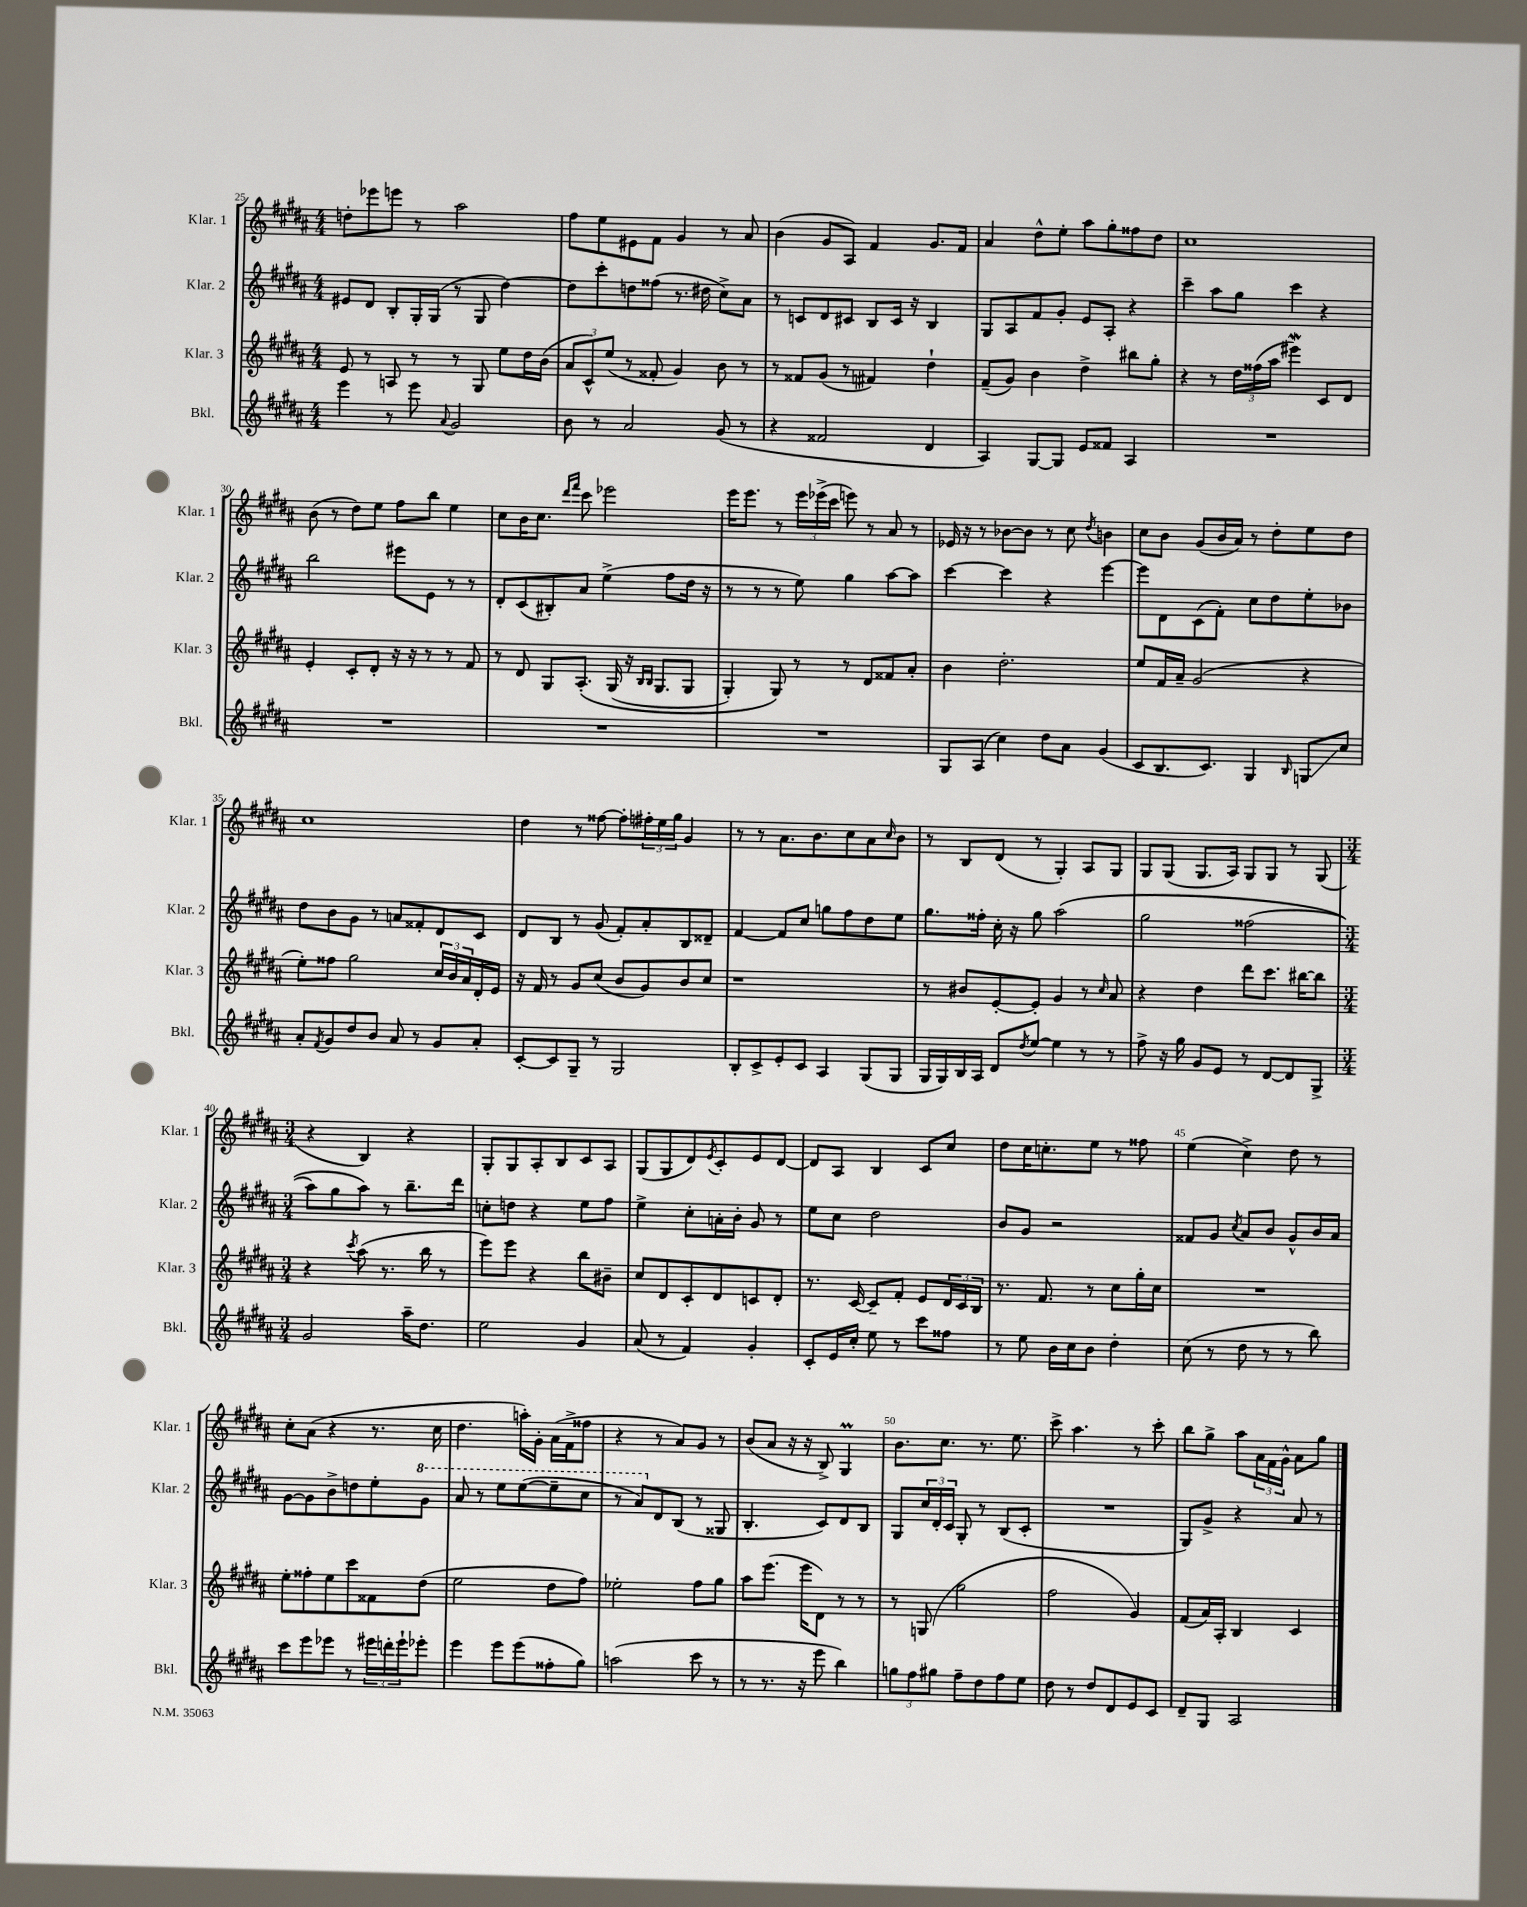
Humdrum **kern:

**kern	**kern	**kern	**kern
*staff4	*staff3	*staff2	*staff1
*clefG2	*clefG2	*clefG2	*clefG2
*k[f#c#g#d#a#]	*k[f#c#g#d#a#]	*k[f#c#g#d#a#]	*k[f#c#g#d#a#]
*M4/4	*M4/4	*M4/4	*M4/4
4eee	8e	8e#	8dd'
.	8r	8d#	8eee-
8r	8A	8B'	8eee
8eee	8r	16G#'	8r
.	.	(16G#	.
8qqa#	.	.	.
2g#	8r	8r	2aa#
.	8G#	8G#	.
.	8ee	[4dd#)	.
.	16dd#	.	.
.	(16b	.	.
=	=	=	=
8b	12a#	8dd#]	8ff#
.	12c#^^)	.	.
8r	.	8ccc#'	8ee
.	(12ee	.	.
2a#	8r	8dd	8e#
.	8f##'	(8ff##	8f#
.	4g#)	8.r	4g#
.	.	16dd#	.
(8g#	8b	8cc#^)	8r
8r	8r	8a#	8a#
=	=	=	=
4r	8r	8r	(4b
.	8f##	8c	.
2f##	(8g#	8d#	8g#
.	8r	8c#	8A#)
.	4f#)	8B	4f#
.	.	16c#	.
.	.	16r	.
4d#	4dd#`	4B	8.g#
.	.	.	16f#
=	=	=	=
4A#)	(8f#~	8G#	4a#
.	8g#)	8A#	.
[8G#	4b	8f#	8dd#^^
8G#]	.	8g#'	8ee'
8e	4dd#^	8e	8aa#
8f##	.	8A#'	8gg#'
4A#	8bb#	4r	8ff##
.	8gg#'	.	8dd#
=	=	=	=
1r	4r	4ccc#~	1cc#
.	8r	8aa#	.
.	24dd#	8gg#	.
.	(24ff##	.	.
.	24aa#	.	.
.	4eee#)	4ccc#	.
.	8c#	4r	.
.	8d#	.	.
=	=	=	=
1r	4e'	2bb	(8b
.	.	.	8r
.	8c#'	.	8dd#)
.	8d#'	.	8ee
.	16r	8eee#	8ff#
.	16r	.	.
.	8r	8e	8bb
.	8r	8r	4ee
.	8f#	8r	.
=	=	=	=
1r	8r	8d#'	8cc#
.	8d#	(8c#	16b
.	.	.	8.cc#
.	8G#	8B#')	.
.	.	.	16qqddd#
.	.	.	16qqfff#
.	&(8.A#'	8a#	8ccc#
.	.	(4ee^	2eee-
.	(16G#	.	.
.	16r	.	.
.	16qqB	.	.
.	16qqB	.	.
.	8.G#	.	.
.	.	8ff#	.
.	8G#	16dd#	.
.	.	16r	.
=	=	=	=
1r	4G#')	8r	16eee
.	.	.	8.eee
.	.	8r	.
.	8G#&)	8r	8r
.	8r	8ee)	24eee
.	.	.	(24eee-^
.	.	.	24ccc#
.	8r	4gg#	8eee)
.	8d#	.	8r
.	8f##	[8aa#	8a#
.	8a#'	8aa#]	8r
=	=	=	=
8G#	4b	[4ccc#	16e-
.	.	.	16r
(8A#	.	.	8r
4cc#)	2.dd#'	4ccc#]	[8b-
.	.	.	8b-]
8dd#	.	4r	8r
8a#	.	.	8cc#
.	.	.	8qdd#
(4g#	.	[4eee	4b
=	=	=	=
8c#	8ee	8eee]	8cc#
8.B	16f#	8d#	8b
.	16a#~	.	.
.	(2g#	(8c#	(8g#
8.c#)	.	.	.
.	.	8f#')	16b
.	.	.	16a#)
4G#	.	8cc#	8r
.	.	8dd#	8dd#'
16qqB	.	.	.
8G	4r	8ee'	8ee
8cc#	.	8b-	8dd#
=	=	=	=
8a#'	8ee')	8dd#	1cc#
8qf#	.	.	.
8g#	8ff##	8b	.
8dd#	2gg#	8g#	.
8b	.	8r	.
8a#	.	8a	.
8r	.	8f##'	.
8g#	24cc#	8d#	.
.	24b	.	.
.	24a#	.	.
8a#'	16d#'	8c#	.
.	16e	.	.
=	=	=	=
[8c#'	16r	8d#	4dd#
.	16f#	.	.
8c#]	8r	8B	.
8G#~	8g#	8r	8r
8r	(8cc#	(8g#	[8ff##
2G#	8b	8f#')	8ff##']
.	8g#)	8a#'	24ff#'
.	.	.	24ee
.	.	.	24gg#
.	8b	8B	4g#
.	8cc#	8d##~	.
=	=	=	=
8B'	1r	[4f#	8r
8c#^	.	.	8r
8e'	.	8f#]	8.a#
8c#	.	8cc#	.
.	.	.	8.b
4A#	.	8gg	.
.	.	8ff#	8cc#
(8G#	.	8dd#	8a#
.	.	.	16qqcc#
8G#	.	8ee	8b
=	=	=	=
16G#	8r	8.gg#	8r
16G#)	.	.	.
16B	8b#	.	8B
16A#	.	16ff##'	.
8d#	[8e'	16cc#'	(8d#
.	.	16r	.
8qdd#	.	.	.
[8ee	8e']	8gg#	8r
4ee]	4g#	&(2aa#	4G#')
8r	8r	.	8A#
.	16qqcc#	.	.
8r	8a#	.	8G#
=	=	=	=
8ff#^	4r	2gg#	8G#
16r	.	.	(8G#
16gg#	.	.	.
8g#	4dd#	.	8.G#
8e	.	.	.
.	.	.	16A#)
8r	8ddd#	(2ff##	8G#
[8d#	8.ccc#	.	8G#
8d#]	.	.	8r
.	[16bb#	.	.
8G#^	8bb#]	.	(8G#
=	=	=	=
*M3/4	*M3/4	*M3/4	*M3/4
2g#	4r	8aa#)	4r
.	.	8gg#	.
.	8qccc#	.	.
.	(8aa#	8aa#&)	4B)
.	8.r	8r	.
16aa#~	.	8.bb~	4r
8.dd#	16bb	.	.
.	8r	.	.
.	.	16ddd#	.
=	=	=	=
2ee	8eee)	8cc'	8G#'
.	8eee	8dd	8G#
.	4r	4r	8A#'
.	.	.	8B
4g#	8bb	8ee	8c#
.	8b#~	8ff#	8A#
=	=	=	=
(8a#	8cc#	4ee^	(8G#
8r	8d#	.	8G#
4f#)	8c#'	8cc#'	8d#)
.	.	.	8qe
.	8d#	16a'	8c#'
.	.	16b'	.
4g#'	8c	8g#	8e
.	8d#'	8r	[8d#
=	=	=	=
8c#'	8.r	8ee	8d#]
16e	.	8cc#	8A#
16cc#'	[16c#	.	.
8ee	8c#~]	2dd#	4B
8r	8f#'	.	.
8ccc#	8e	.	8c#
8ff##	24d#	.	8cc#
.	24c#	.	.
.	24B	.	.
=	=	=	=
8r	8.r	8b	8dd#
8ee	.	8g#	16cc#
.	8.f#	.	8.cc'
16b	.	2r	.
16cc#	.	.	.
8b	8r	.	8ee
4dd#'	8cc#	.	8r
.	16gg#'	.	8ff##
.	16cc#	.	.
=	=	=	=
(8cc#	2.r	8f##	(4ee
8r	.	8g#	.
.	.	8qcc#	.
8dd#	.	8a#	4cc#^)
8r	.	8b	.
8r	.	8g#^^	8dd#
8bb)	.	16b	8r
.	.	16a#	.
=	=	=	=
8ccc#	8ee'	[8g#	8cc#'
8eee	8ff##'	8g#]	(8a#
8eee-	8ee	8b^	4r
8r	8ccc#	8dd	.
24eee#	8f##	8ee'	8.r
24ddd'	.	.	.
24eee#`	.	.	.
8eee-'	(8dd#	8gg#	.
.	.	.	16cc#
=	=	=	=
4eee	2ee	8aa#	4.dd#
.	.	8r	.
8eee	.	8eee	.
(8eee	.	([8eee	16aa')
.	.	.	16g#'
8ff##'	8dd#	8eee~]	(16a#
.	.	.	16f#^
8gg#)	8ff#)	8ccc#	8ff##
=	=	=	=
(2aa	2ee-'	8r	4r
.	.	8aa#)	.
.	.	8d#	8r
.	.	(8B	8a#)
8ccc#	8ff#	8r	8g#
8r	8gg#	8G##	8r
=	=	=	=
8r	8aa#	4.B'	(8b
8.r	(8.eee	.	8a#
.	.	.	16r
16r	16eee	.	16r
8eee	8d#)	8c#)	8B^)
4bb)	8r	8d#	4G#
.	8r	8B	.
=	=	=	=
12gg	8r	8G#	8.b
12ff#	.	.	.
.	(8G	24cc#	.
12gg#	.	24d#'	.
.	.	.	8.cc#
.	.	24c#	.
8ff#~	2gg#	8G#'	.
8dd#	.	8r	8.r
8ff#	.	(8B	.
.	.	.	8.ee
8ee	.	8c#'	.
=	=	=	=
8dd#	2ff#	2.r	8ccc#^
8r	.	.	4.aa#
8dd#	.	.	.
8d#	.	.	.
8e	4g#)	.	8r
8c#	.	.	8ccc#'
=	=	=	=
8d#~	(8f#	8G#)	8bb
8G#	16a#)	8g#^	8gg#^
.	16A#'	.	.
2A#	4B	4r	8aa#
.	.	.	24a#
.	.	.	24f#
.	.	.	24g#^^
.	4c#	8a#	8a#
.	.	8r	8gg#
==	==	==	==
*-	*-	*-	*-
